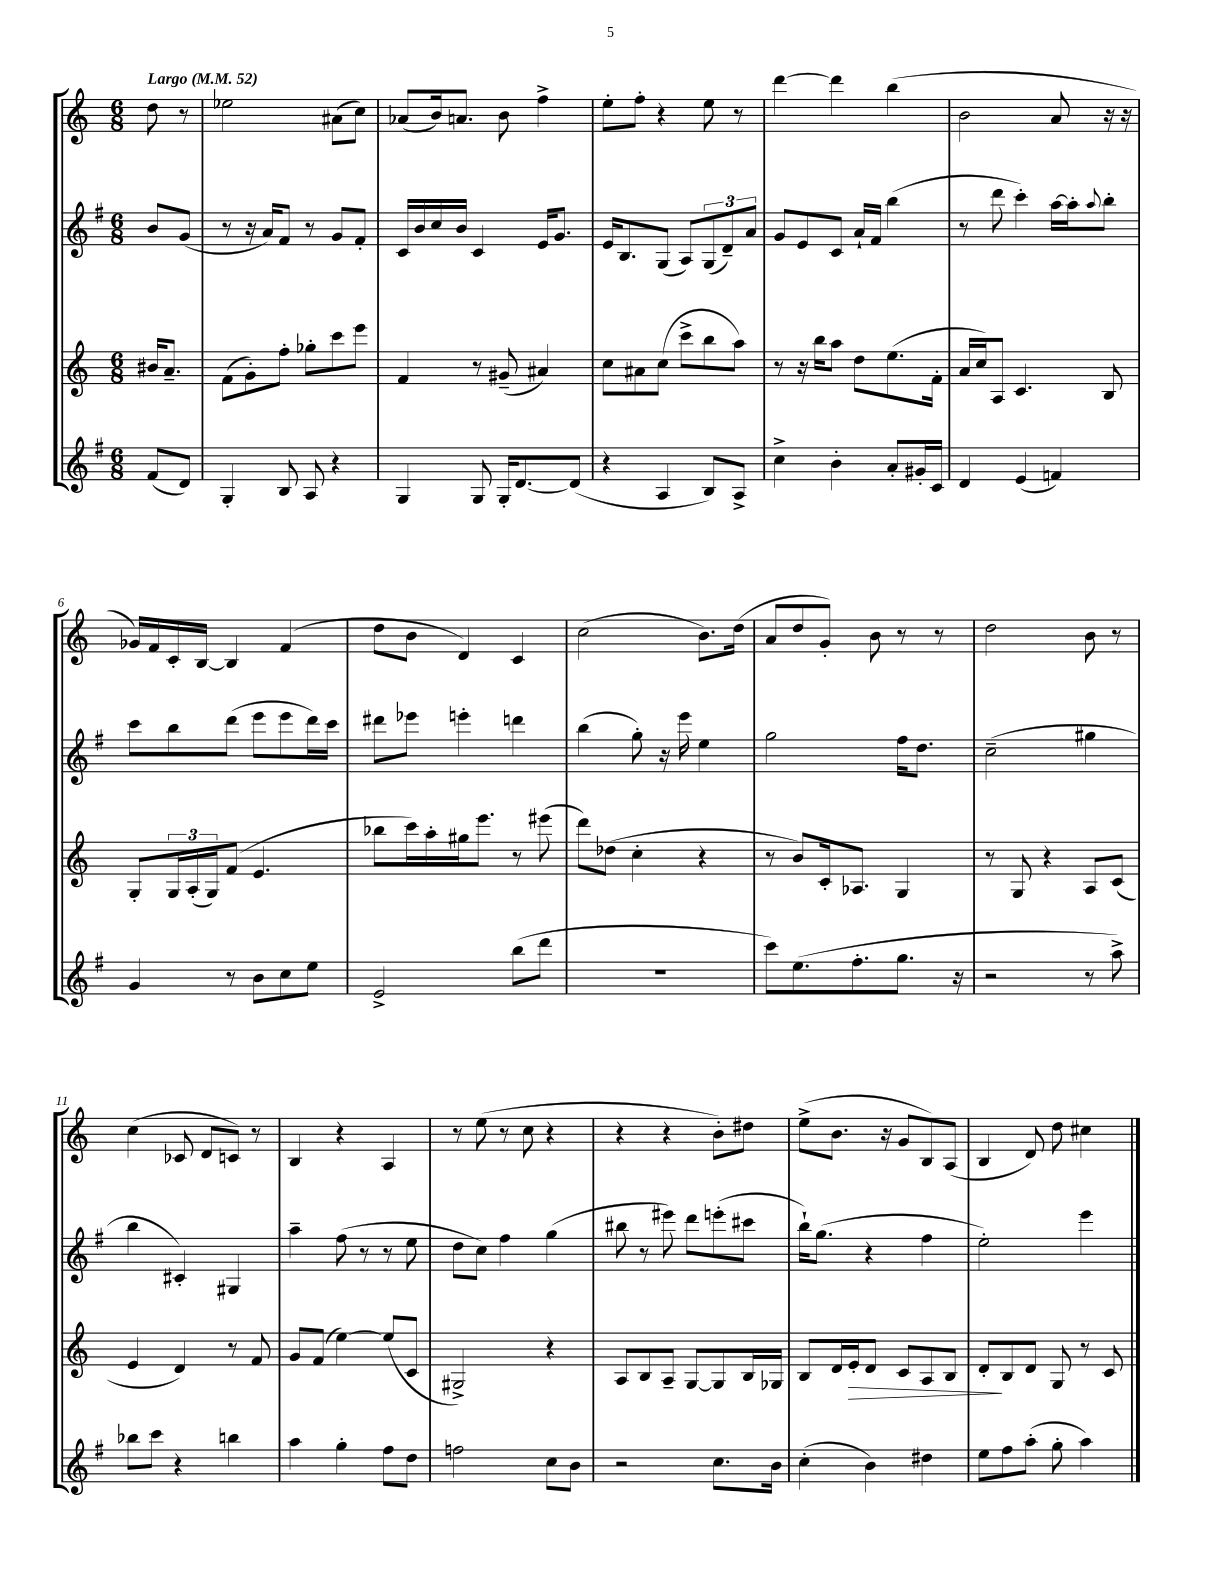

**kern	**kern	**kern	**kern
*staff4	*staff3	*staff2	*staff1
*clefG2	*clefG2	*clefG2	*clefG2
*k[f#]	*k[]	*k[f#]	*k[]
*M6/8	*M6/8	*M6/8	*M6/8
*MM52	*MM52	*MM52	*MM52
(8f#	16b#	8b	8dd
.	8.a~	.	.
8d)	.	(8g	8r
=	=	=	=
4G'	(8f	8r	2ee-
.	8g')	16r	.
.	.	16a)	.
8B	8ff'	8f#	.
8A	8gg-'	8r	.
4r	8ccc	8g	(8a#
.	8eee	8f#'	8cc)
=	=	=	=
4G	4f	16c	(8a-
.	.	16b	.
.	.	16cc	16b)
.	.	16b	8.a
8G	8r	4c	.
16G'	(8g#~	.	8b
[8.d	.	.	.
.	4a#)	16e	4ff^
.	.	8.g	.
(8d]	.	.	.
=	=	=	=
4r	8cc	16e	8ee'
.	.	8.B	.
.	8a#	.	8ff'
4A	(8cc	(8G	4r
.	8ccc^	8A)	.
8B)	8bb	(12G	8ee
.	.	12d~)	.
8A^	8aa)	.	8r
.	.	12a	.
=	=	=	=
4cc^	8r	8g	[4ddd
.	16r	8e	.
.	16bb	.	.
4b'	8aa	8c	4ddd]
.	8dd	16a`	.
.	.	16f#	.
8a'	(8.ee	(4bb	(4bb
16g#'	.	.	.
16c	16f'	.	.
=	=	=	=
4d	16a	8r	2b
.	16cc)	.	.
.	8A	8ddd	.
(4e	4.c	4ccc')	.
4f)	.	[16aa	8a
.	.	16aa']	.
.	.	8qqaa	.
.	8B	8bb'	16r
.	.	.	16r
=	=	=	=
4g	8G'	8ccc	16g-)
.	.	.	16f
.	24G	8bb	16c'
.	(24A'	.	.
.	.	.	[16B
.	24G)	.	.
8r	(8f	(8ddd	4B]
8b	4.e	8eee	.
8cc	.	8eee	(4f
8ee	.	16ddd)	.
.	.	16ccc	.
=	=	=	=
2e^	8bb-	8ddd#	8dd
.	16ccc)	8eee-	8b
.	16aa'	.	.
.	16gg#	4eee'	4d)
.	8.eee	.	.
(8bb	8r	4ddd	4c
8ddd	(8eee#	.	.
=	=	=	=
2.r	8ddd)	(4bb	(2cc
.	(8dd-	.	.
.	4cc'	8gg')	.
.	.	16r	.
.	.	16eee	.
.	4r	4ee	8.b)
.	.	.	(16dd
=	=	=	=
8ccc)	8r	2gg	8a
(8.ee	8b)	.	8dd
.	16c'	.	8g')
8.ff#'	8.A-	.	.
.	.	.	8b
8.gg	4G	16ff#	8r
.	.	8.dd	.
.	.	.	8r
16r	.	.	.
=	=	=	=
2r	8r	(2cc~	2dd
.	8G	.	.
.	4r	.	.
8r	8A	4gg#	8b
8aa^)	(8c	.	8r
=	=	=	=
8bb-	4e	4bb	(4cc
8ccc	.	.	.
4r	4d)	4c#')	8c-
.	.	.	8d
4bb	8r	4G#	8c)
.	8f	.	8r
=	=	=	=
4aa	8g	4aa~	4B
.	(8f	.	.
4gg'	[4ee)	(8ff#	4r
.	.	8r	.
8ff#	(8ee]	8r	4A
8dd	8c	8ee	.
=	=	=	=
2ff	2G#^)	8dd	8r
.	.	8cc)	(8ee
.	.	4ff#	8r
.	.	.	8cc
8cc	4r	(4gg	4r
8b	.	.	.
=	=	=	=
2r	8A	8bb#	4r
.	8B	8r	.
.	8A~	8eee#)	4r
.	[8G	8ddd	.
8.cc	8G]	(8eee'	8b')
.	16B	8ccc#	8dd#
16b	16G-	.	.
=	=	=	=
(4cc'	8B	16bb`)	(8ee^
.	.	(8.gg	.
.	16d	.	8.b
.	16e'	.	.
4b)	8d	4r	.
.	.	.	16r
.	8c	.	8g
4dd#	8A	4ff#	8B)
.	8B	.	(8A
=	=	=	=
8ee	8d'	2ee')	4B
8ff#	8B	.	.
(8aa'	8d	.	8d)
8gg'	8G	.	8dd
4aa)	8r	4eee	4cc#
.	8c	.	.
==	==	==	==
*-	*-	*-	*-
